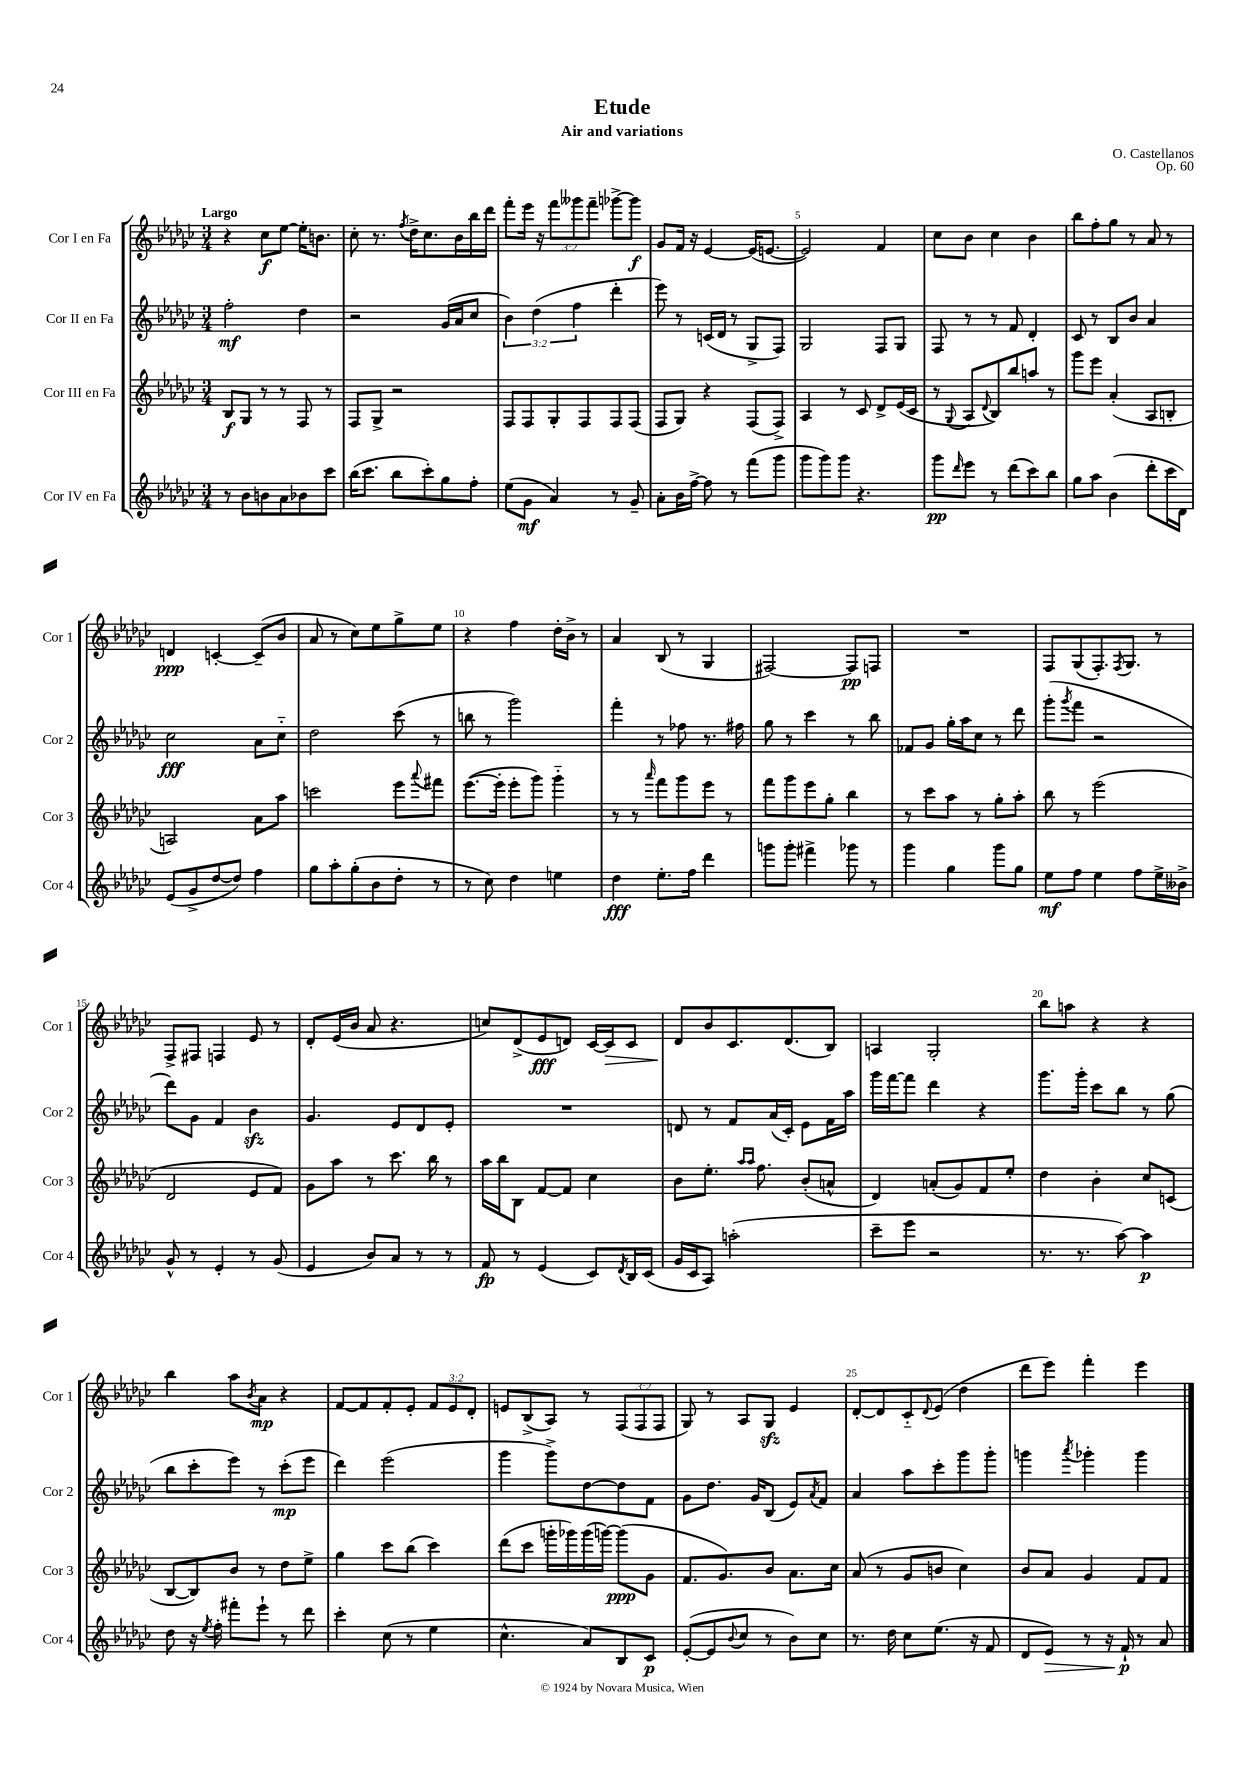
\header { title = "Etude" composer = "O. Castellanos" subtitle = "Air and variations" opus = "Op. 60" }
<<
\new StaffGroup <<
\new Staff = "s0" \with { instrumentName = "Cor I en Fa" shortInstrumentName = "Cor 1" } {
    \clef treble \key ges \major \numericTimeSignature \time 3/4 \override Staff.TupletNumber.text = #tuplet-number::calc-fraction-text \tempo "Largo"
    r4 ces''8\f ees''8~ ees''16-. b'8. |
    ces''8-. r8. \acciaccatura { f''8 } des''16-> ces''8. bes'16 bes''16 des'''16 |
    f'''8-. ees'''16 r16 \tuplet 3/2 { f'''8 geses'''8 f'''8-- } ges'''8~-> ges'''8\f |
    ges'8 f'16 r16 ees'4~ ees'16( e'8.~ |
    e'2) f'4 |
    ces''8 bes'8 ces''4 bes'4 |
    bes''8 f''8-. ges''8 r8 aes'8 r8 |
    d'4\ppp c'4~-. c'8--( bes'8 |
    aes'8 r8 ces''8) ees''8 ges''8-> ees''8 |
    r4 f''4 des''16-. bes'16-> r8 |
    aes'4 bes8( r8 ges4 |
    fis2~) fis8\pp f8 |
    R2. |
    f8 ges8( f8.-.) \acciaccatura { f8 } ges8. r8 |
    f8-> fis8 f4 ees'8 r8 |
    des'8-. ees'16( bes'16 aes'8 r4. |
    c''8) des'8->( ees'8\fff d'8) ces'16~ ces'16\> ces'8 |
    des'8\! bes'8 ces'8. des'8.( bes8) |
    a4 ges2-. |
    bes''8 a''8 r4 r4 |
    bes''4 aes''8 \acciaccatura { bes'8 } aes'8\mp r4 |
    f'8~ f'8 f'8-. ees'8-. \tuplet 3/2 { f'8 ees'8 des'8-. } |
    e'8 bes8->( aes8) r8 \tuplet 3/2 { f8( f8 f8 } |
    ges8) r8 aes8 ges8\sfz ees'4 |
    des'8~-. des'8 ces'8-_ \appoggiatura { des'8 } ees'8( des''4 |
    des'''8 ees'''8) f'''4-. ees'''4 \bar "|." |
}
\new Staff = "s1" \with { instrumentName = "Cor II en Fa" shortInstrumentName = "Cor 2" } {
    \clef treble \key ges \major \numericTimeSignature \time 3/4 \override Staff.TupletNumber.text = #tuplet-number::calc-fraction-text
    f''2-.\mf des''4 |
    r2 ges'16( aes'16 ces''8 |
    \tuplet 3/2 { bes'4) des''4( f''4 } des'''4-. |
    ees'''8) r8 c'16( des'16 r8 ges8-> f8) |
    ges2 f8 ges8 |
    f8 r8 r8 f'8 des'4-. |
    ces'8 r8 bes8 bes'8 aes'4 |
    ces''2\fff aes'8 ces''8-_ |
    des''2 ces'''8( r8 |
    b''8 r8 ges'''2) |
    f'''4-. r8 fes''8 r8. fis''16 |
    ges''8 r8 ces'''4 r8 bes''8 |
    fes'8 ges'8 ges''16-. aes''16 ces''8 r8 des'''8 |
    ges'''8-.( \acciaccatura { ges'''8 } f'''8 r2 |
    des'''8) ges'8 f'4 bes'4\sfz |
    ges'4. ees'8 des'8 ees'8-. |
    R2. |
    d'8 r8 f'8 aes'16( ces'16-.) ees'8 f'16 aes''16 |
    ges'''16 f'''16~ f'''8 des'''4 r4 |
    ges'''8. ges'''16-. ces'''8 bes''8 r8 ges''8( |
    bes''8 ces'''8-. ees'''8) r8 ces'''8-.\mp( ees'''8 |
    des'''4) ees'''2( |
    ges'''4 ges'''8->) des''8~ des''8 f'8 |
    ges'8 des''8. ges'16 bes8( ees'8) \acciaccatura { aes'8 } f'8 |
    aes'4 aes''8 ces'''8-. ges'''8 ges'''8-. |
    g'''4 \acciaccatura { aes'''8 } ges'''4-. ges'''4 \bar "|." |
}
\new Staff = "s2" \with { instrumentName = "Cor III en Fa" shortInstrumentName = "Cor 3" } {
    \clef treble \key ges \major \numericTimeSignature \time 3/4
    bes8\f ges8 r8 r8 f8 r8 |
    f8 ges8-> r2 |
    f8 f8 ges8-. f8 f8 f8( |
    f8 ges8) r4 f8( f8->) |
    aes4 r8 ces'8 des'8-> ees'16( ces'16 |
    r8 \appoggiatura { ges8 } aes8 \appoggiatura { des'8 } bes8) bes''8 a''8 r8 |
    ges'''8 ees'''8 aes'4-.( aes8 b8-. |
    a2) aes'8 aes''8 |
    c'''2 ees'''8 \appoggiatura { aes'''8 } fis'''8 |
    ees'''8.~( ees'''16-. ees'''8-. ges'''8) ges'''4-_ |
    r8 r8 \grace { aes'''16 } f'''8 ges'''8 ees'''8 r8 |
    f'''8 ges'''8 ees'''8 ges''8-. bes''4 |
    r8 ces'''8 aes''8 r8 ges''8-. aes''8-. |
    bes''8 r8 ees'''2( |
    des'2 ees'8 f'8) |
    ges'8 aes''8 r8 ces'''8. bes''16 r8 |
    aes''16 bes''16 bes8 f'8~ f'8 ces''4 |
    bes'8 ees''8.-. \grace { aes''16 aes''16 } f''8. bes'8-.( a'8-^ |
    des'4) a'8-.( ges'8) f'8 ees''8-. |
    des''4 bes'4-. ces''8 c'8( |
    bes8~ bes8) bes'8 r8 des''8 ees''8-> |
    ges''4 ces'''8 bes''8( ces'''4) |
    des'''8( ces'''8 g'''16-. ges'''16) ges'''16( g'''16~) g'''8\ppp( ges'8 |
    f'8. ges'8.) bes'8 aes'8. ces''16 |
    aes'8( r8 ges'8 b'8 ces''4) |
    bes'8 aes'8 ges'4 f'8 f'8 \bar "|." |
}
\new Staff = "s3" \with { instrumentName = "Cor IV en Fa" shortInstrumentName = "Cor 4" } {
    \clef treble \key ges \major \numericTimeSignature \time 3/4
    r8 bes'8 b'8 aes'8 bes'8 ces'''8 |
    bes''16( ces'''8. bes''8 ces'''8-.) ges''8 f''8-. |
    ees''8( ges'8\mf aes'4) r8 ges'8-- |
    aes'8-. bes'16 f''16~-> f''8 r8 f'''8( ges'''8 |
    ges'''8 ges'''8) ges'''8 r4. |
    ges'''8\pp \grace { des'''16 } ees'''8 r8 des'''8( ces'''8) bes''8 |
    ges''8 aes''8 bes'4( des'''8-. ces'''16 des'16) |
    ees'8( ges'8-> des''8~ des''8) f''4 |
    ges''8 aes''8-. ges''8-.( bes'8 des''8-. r8 |
    r8 ces''8) des''4 e''4 |
    des''4\fff ees''8.-. f''16 des'''4 |
    g'''8 g'''8-. fis'''4-> ges'''8 r8 |
    ges'''4 ges''4 ges'''8 ges''8 |
    ees''8\mf f''8 ees''4 f''8 ees''16-> beses'16-> |
    ges'8-^ r8 ees'4-. r8 ges'8( |
    ees'4 bes'8) aes'8 r8 r8 |
    f'8\fp r8 ees'4( ces'8) \acciaccatura { des'8 } bes16 ces'16( |
    ges'16 ces'16 aes8) a''2-.( |
    ces'''8-- ees'''8 r2 |
    r8. r8. aes''8~) aes''4\p |
    des''8 r16 \acciaccatura { ees''8 } f''16-. fis'''8-. ees'''8-! r8 des'''8 |
    ces'''4-. ces''8( r8 ees''4 |
    ces''4.-^ aes'8) bes8 ces'8\p |
    ees'8~-.( ees'8 \appoggiatura { bes'8 } ces''8 r8 bes'8) ces''8 |
    r8. des''16 ces''8 ees''8.( r16 f'8 |
    des'8 ees'8\>) r8 r16 f'16-!\p\! r8 aes'8 \bar "|." |
}
>>
>>
\layout { \context { \Score \override BarNumber.break-visibility = ##(#f #t #t) barNumberVisibility = #(every-nth-bar-number-visible 5) } }
